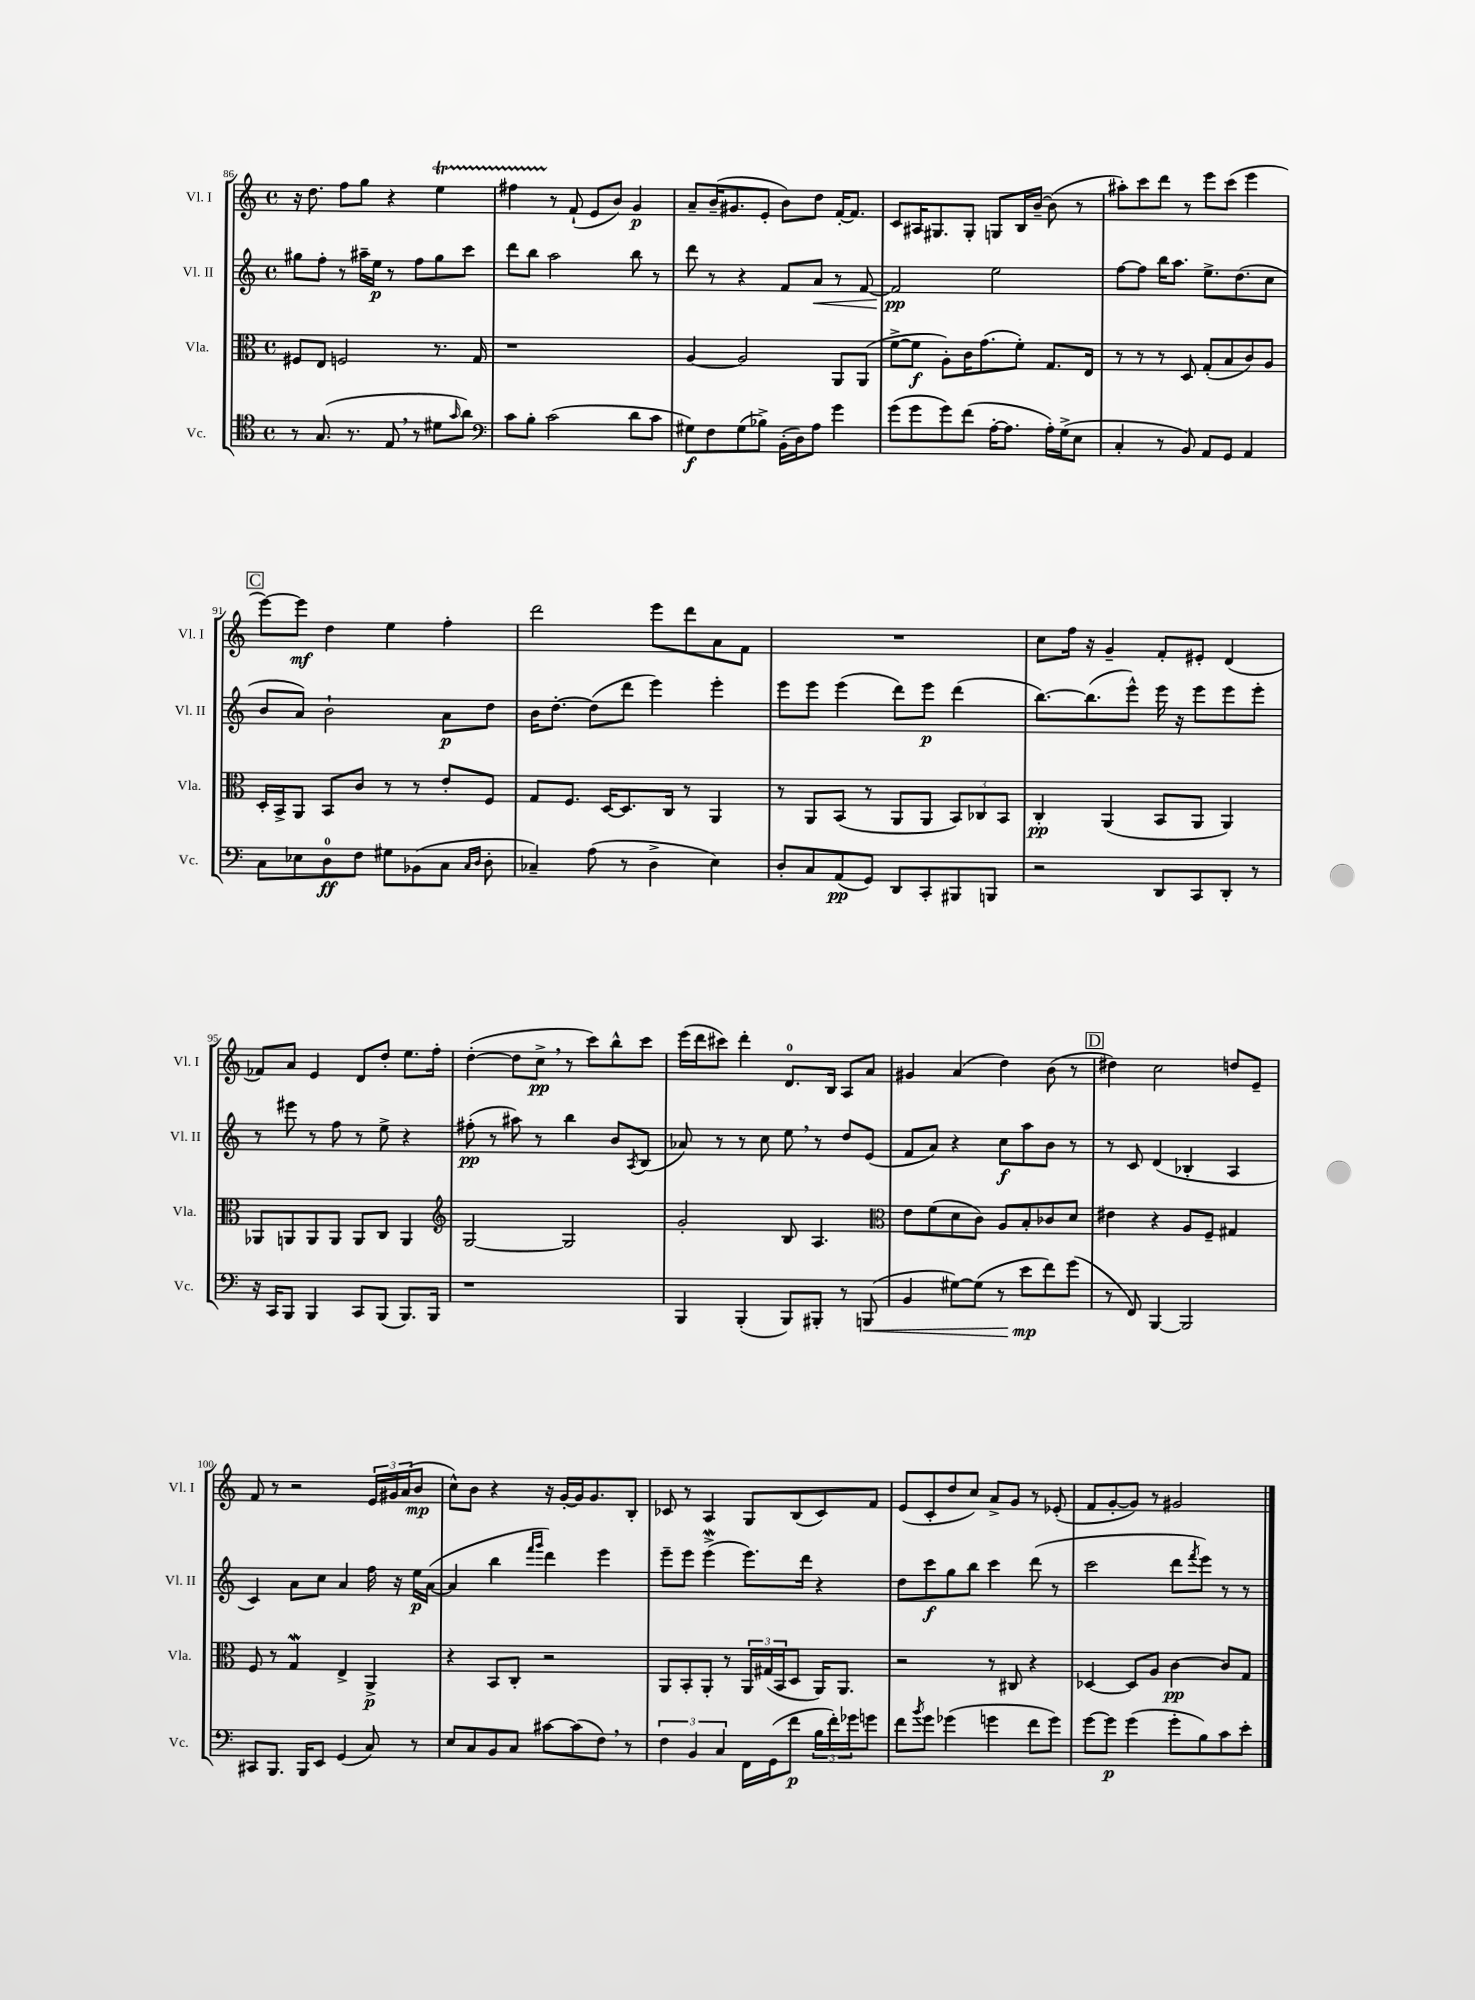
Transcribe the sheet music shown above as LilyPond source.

<<
\new StaffGroup <<
\new Staff = "s0" \with { instrumentName = "Vl. I" shortInstrumentName = "Vl. I" } {
    \clef treble \key c \major \defaultTimeSignature \time 4/4
    r16 d''8. f''8 g''8 r4 e''4\startTrillSpan |
    fis''4 r8\stopTrillSpan f'8-!( e'8 b'8) g'4\p |
    a'8-- b'16--( gis'8. e'8-. b'8) d''8 f'16~-. f'8. |
    c'8 ais16 gis8. gis8-. g8 b16 b'16~-- b'8( r8 |
    ais''8-.) c'''8 d'''8 r8 e'''8 c'''8( e'''4 |
    \mark \markup { \box "C" } e'''8~) e'''8\mf d''4 e''4 f''4-. |
    d'''2 e'''8 d'''8 a'8 f'8 |
    R1 |
    c''8 f''16 r16 g'4-- f'8-. eis'8-. d'4( |
    fes'8) a'8 e'4 d'8 d''8-. e''8. f''16-. |
    d''4~-.( d''8 c''8->\pp \breathe r8 c'''8) b''8-^ c'''8 |
    e'''16( d'''16 cis'''8) d'''4-. d'8.-0 b16 a8 a'8 |
    gis'4 a'4( d''4) b'8( r8 |
    \mark \markup { \box "D" } dis''4) c''2 d''8 e'8-- |
    f'8 r8 r2 \tuplet 3/2 { e'16 gis'16 a'16( } b'8\mp |
    c''8-^) b'8 r4 r16 g'16~-. g'16 g'8. b8-. |
    ces'8 r8 a4 g8 b8( ces'8) f'8 |
    e'8( c'8-. d''8 c''8) a'8-> g'8 r8 ees'8-.( |
    f'8 g'8~-. g'8) r8 gis'2 \bar "|." |
}
\new Staff = "s1" \with { instrumentName = "Vl. II" shortInstrumentName = "Vl. II" } {
    \clef treble \key c \major \defaultTimeSignature \time 4/4
    gis''8 f''8-. r8 ais''16-- e''16\p r8 f''8 gis''8 c'''8 |
    d'''8 b''8 a''2 b''8 r8 |
    d'''8 r8 r4 f'8 a'8\< r8 f'8~ |
    f'2\pp\! e''2 |
    f''8~ f''8 b''16 a''8. e''8.-> d''8.( c''8 |
    \mark \markup { \box "C" } b'8 a'8) b'2-! a'8\p d''8 |
    b'16 d''8.~-. d''8( d'''8 e'''4) e'''4-. |
    e'''8 e'''8 e'''4( d'''8) e'''8\p d'''4( |
    b''8.~) b''8.( e'''8-^) e'''16 r16 e'''8 e'''8 e'''8-. |
    r8 eis'''8 r8 f''8 r8 e''8-> r4 |
    fis''8-.\pp( r8 ais''8) r8 b''4 b'8 \acciaccatura { a8 } b8( |
    aes'8) r8 r8 c''8 e''8 \breathe r8 d''8 e'8( |
    f'8 a'8) r4 c''8\f a''8 b'8 r8 |
    \mark \markup { \box "D" } r8 c'8 d'4( bes4-. a4 |
    c'4) a'8 c''8 a'4 f''16 r16 e''16\p a'16~( |
    a'4 b''4 \grace { f'''16 g'''16 } d'''4) e'''4 |
    e'''8-- e'''8 e'''4->\mordent( e'''8.) d'''16 r4 |
    d''8 c'''8\f g''8 b''8 c'''4 d'''8( r8 |
    c'''2 d'''8 \acciaccatura { f'''8 } e'''8) r8 r8 \bar "|." |
}
\new Staff = "s2" \with { instrumentName = "Vla." shortInstrumentName = "Vla." } {
    \clef alto \key c \major \defaultTimeSignature \time 4/4
    fis8 e8 f2 r8. g16 |
    r1 |
    a4~ a2 a,8 a,8( |
    f'8~-> f'8\f a8-.) c'16 g'8.( f'8-.) g8. e16 |
    r8 r8 r8 d8 g8-.( b8 c'8) a8 |
    \mark \markup { \box "C" } d16-. b,16-> a,8 b,8 c'8 r8 r8 e'8-. f8 |
    g8 f8. d16~ d8. c16 r8 a,4 |
    r8 a,8 b,8( r8 a,8 a,8 \tuplet 3/2 { b,8) ces8 b,8 } |
    c4-.\pp a,4( b,8 a,8 a,4) |
    aes,8 a,8 a,8 a,8 a,8 c8 a,4 |
    \clef treble g2~ g2 |
    g'2-. b8 a4. |
    \clef alto e'8 f'8( d'8 c'8) a8 b8-. ces'8 d'8 |
    \mark \markup { \box "D" } eis'4 r4 a8 f8-- gis4 |
    f8 r8 g4\mordent e4-> a,4->\p |
    r4 b,8 c8-. r2 |
    a,8 b,8-. a,8-. r8 \tuplet 3/2 { a,16 gis16( b,16 } d8 a,16) a,8. |
    r2 r8 cis8 r4 |
    des4~ des8 a8 c'4~\pp c'8 g8 \bar "|." |
}
\new Staff = "s3" \with { instrumentName = "Vc." shortInstrumentName = "Vc." } {
    \clef tenor \key c \major \defaultTimeSignature \time 4/4
    r8 g8.( r8. e8 \breathe r8 dis'8 \grace { g'16 } a'8) |
    \clef bass c'8 b8-. c'2( d'8 c'8 |
    gis8\f) f8 gis8( bes8->) b,16-.( d16) a8 g'4 |
    g'8( g'8 g'8) f'8( a16~-. a8. a16-.) g16->( e8 |
    c4-. r8 b,8) a,8 g,8 a,4 |
    \mark \markup { \box "C" } c8 ees8 d8-0\ff f8 gis8 bes,8( c8 \grace { c16 d16 } d8-. |
    ces4--) a8( r8 d4-> e4) |
    d8-. c8 a,8\pp( g,8) d,8 c,8-. bis,,8 b,,8 |
    r2 d,8 c,8 d,8-. r8 |
    r16 c,16 b,,8 b,,4 c,8 b,,8( b,,8.) b,,16 |
    r1 |
    b,,4 b,,4-.( b,,8) bis,,8-. r8 b,,8\<( |
    b,4 gis8~) gis8( r8 e'8\mp\! f'8) g'8( |
    \mark \markup { \box "D" } r8 f,8) b,,4~ b,,2 |
    cis,8 b,,8. b,,16 e,8 g,4( c8) r8 |
    e8 c8 b,8 c8 cis'8~ cis'8( f8) \breathe r8 |
    \tuplet 3/2 { f4 b,4 c4 } f,16 g,16( f'8\p \tuplet 3/2 { b16 f'16-.) ges'16 } g'8 |
    f'8 \acciaccatura { b'8 } g'8 ges'4( g'4 f'8 g'8) |
    g'8~ g'8\p g'4( g'8-. b8) c'8 e'8-. \bar "|." |
}
>>
>>
\layout { \context { \Score currentBarNumber = #86 } }
